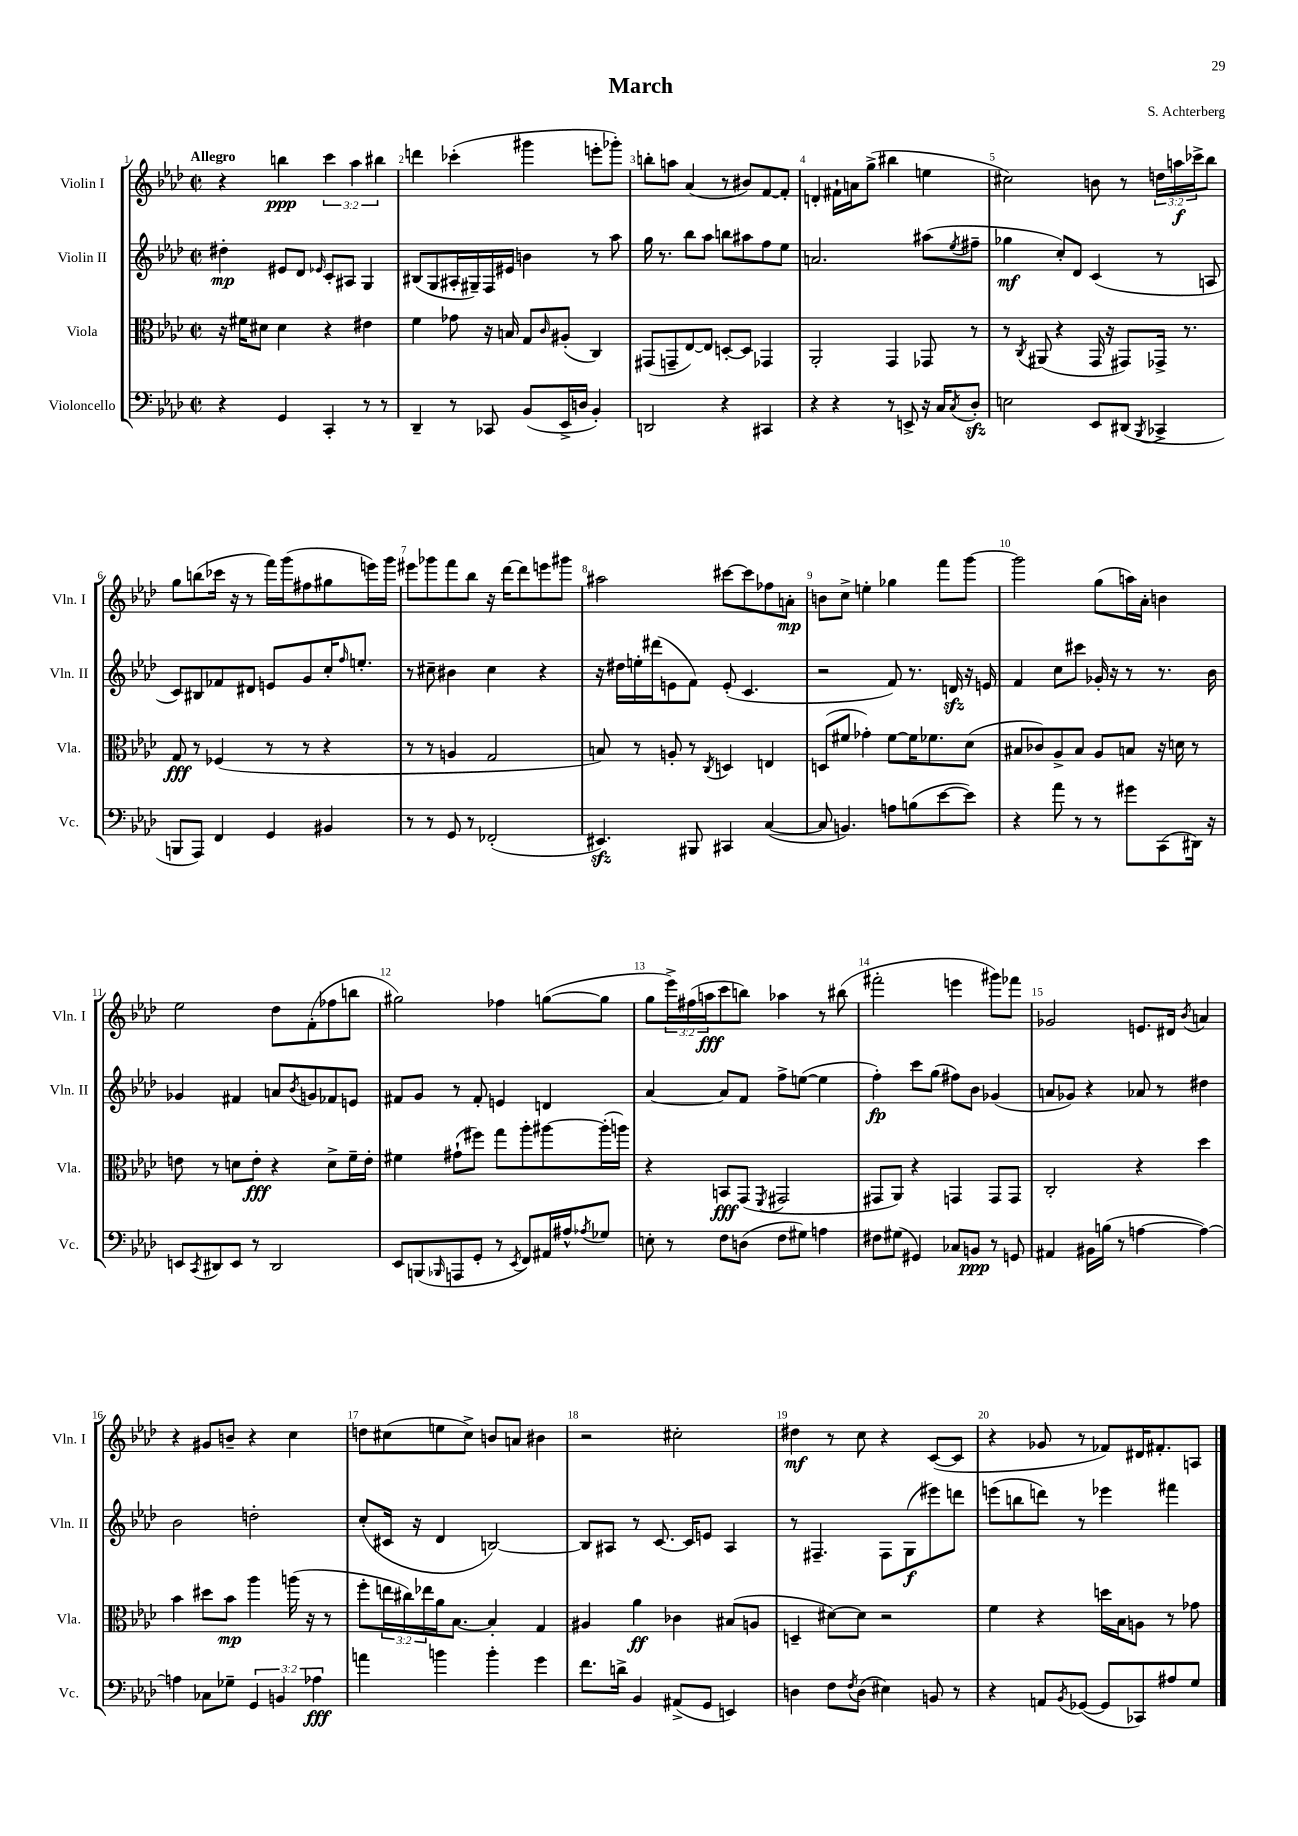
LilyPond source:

\header { title = "March" composer = "S. Achterberg" }
<<
\new StaffGroup <<
\new Staff = "s0" \with { instrumentName = "Violin I" shortInstrumentName = "Vln. I" } {
    \clef treble \key aes \major \defaultTimeSignature \time 2/2 \override Staff.TupletNumber.text = #tuplet-number::calc-fraction-text \tempo "Allegro"
    r4 b''4\ppp \tuplet 3/2 { c'''4 aes''4 bis''4 } |
    d'''4 ces'''4-.( gis'''4 e'''8-. ges'''8-.) |
    b''8-. a''8 aes'4( r8 bis'8) f'8~ f'8-. |
    d'4-. fis'16-! a'16 g''8->( bis''4 e''4 |
    cis''2) b'8 r8 \tuplet 3/2 { d''16 a''16\f ces'''16-> } bes''8 |
    g''8 b''8( ces'''16 r16 r8 f'''16) g'''16( fis''8 gis''8 e'''16) g'''16 |
    eis'''8 ges'''8 f'''8 bes''8 r16 des'''16~ des'''8 e'''8 gis'''8 |
    ais''2 cis'''8~ cis'''8 fes''8 a'8-.\mp |
    b'8 c''8-> e''4-. ges''4 f'''8 g'''8~ |
    g'''2 g''8( a''16) aes'16-. b'4 |
    ees''2 des''8 f'8-.( fes''8 b''8 |
    gis''2) fes''4 g''8~( g''8 |
    g''8 \tuplet 3/2 { ees'''16->) fis''16( a''16\fff } c'''8 b''8) aes''4 r8 bis''8( |
    fis'''2-. e'''4 gis'''8) fes'''8 |
    ges'2 e'8. dis'16 \acciaccatura { bes'8 } a'4 |
    r4 gis'8 b'8-- r4 c''4 |
    d''8 cis''8( e''8 cis''8->) b'8 a'8 bis'4 |
    r2 cis''2-. |
    dis''4\mf r8 c''8 r4 c'8~( c'8 |
    r4 ges'8 r8 fes'8) dis'16 fis'8.-. a8 \bar "|." |
}
\new Staff = "s1" \with { instrumentName = "Violin II" shortInstrumentName = "Vln. II" } {
    \clef treble \key aes \major \defaultTimeSignature \time 2/2
    dis''4-.\mp eis'8 des'8 \grace { ees'16 } c'8-. ais8 g4 |
    bis8( g8 ais16-. gis16--) f16 eis'16 b'4 r8 aes''8 |
    g''16 r8. bes''8 aes''8 b''8 ais''8 f''8 ees''8 |
    a'2. ais''8( \acciaccatura { ees''8 } fis''8-- |
    ges''4\mf c''8-.) des'8 c'4( r8 a8 |
    c'8) bis8 fes'8 dis'8 e'8 g'8 c''16-. \grace { f''16 } e''8.-. |
    r8 cis''8-- bis'4 cis''4 r4 |
    r16 dis''16 e''16-. dis'''16( e'8 f'8) e'8-.( c'4. |
    r2 f'8) r8. d'16\sfz r16 e'16 |
    f'4 c''8 cis'''8 ges'16-. r16 r8 r8. bes'16 |
    ges'4 fis'4 a'8 \acciaccatura { bes'8 } g'8 fes'8 e'8 |
    fis'8 g'8 r8 fis'8-. e'4 d'4 |
    aes'4~ aes'8 f'8 f''8-> e''8~( e''4 |
    f''4-.\fp) c'''8 g''8( fis''8) bes'8 ges'4( |
    a'8 ges'8) r4 aes'8 r8 dis''4 |
    bes'2 d''2-. |
    c''8-.( cis'16 r16 des'4 b2~) |
    b8 ais8 r8 c'8.~ c'16 e'8 ais4 |
    r8 fis4.-- fis8 g8\f( eis'''8) d'''8 |
    e'''8( b''8 d'''8) r8 ees'''4 fis'''4 \bar "|." |
}
\new Staff = "s2" \with { instrumentName = "Viola" shortInstrumentName = "Vla." } {
    \clef alto \key aes \major \defaultTimeSignature \time 2/2 \override Staff.TupletNumber.text = #tuplet-number::calc-fraction-text
    r16 fis'16 dis'8 dis'4 r4 eis'4 |
    f'4 ges'8 r16 b16 g8 \grace { c'16 } ais8-.( c4) |
    gis,8( g,8-- ees8~) ees8 d8~-. d8 ges,4 |
    aes,2-. g,4 ges,8 r8 |
    r8 \acciaccatura { c8 } ais,8( r4 g,16 r16 gis,8) ges,16-> r8. |
    g8\fff r8 fes4( r8 r8 r4 |
    r8 r8 a4 g2 |
    b8) r8 a8-. r8 \acciaccatura { c8 } d4 e4 |
    d8( fis'8 ges'4-.) fis'8~ fis'16 fes'8. des'8( |
    bis8 ces'8) aes8-> bis8 aes8 b8 r16 d'16 r8 |
    e'8 r8 d'8 e'8-.\fff r4 d'8-> f'16-- e'16-. |
    fis'4 gis'8-!( fis''8) g''8 aes''8-. ais''8~ ais''16-.( a''16) |
    r4 b,8\fff g,8( \acciaccatura { f,8 } gis,2 |
    gis,8 aes,8) r4 g,4 g,8 g,8 |
    c2-. r4 des''4 |
    bes'4 dis''8 bes'8\mp aes''4 a''16( r16 r8 |
    f''8-. \tuplet 3/2 { e''16 cis''16) ees''16 } aes'16 bes8.~ bes4-. g4 |
    ais4 aes'4\ff ces'4 bis8( a8 |
    d4-- dis'8~) dis'8 r2 |
    f'4 r4 d''16 bes16 a8 r8 ges'8 \bar "|." |
}
\new Staff = "s3" \with { instrumentName = "Violoncello" shortInstrumentName = "Vc." } {
    \clef bass \key aes \major \defaultTimeSignature \time 2/2 \override Staff.TupletNumber.text = #tuplet-number::calc-fraction-text
    r4 g,4 c,4-. r8 r8 |
    des,4-- r8 ces,8 bes,8( ees,16-> d16 bes,4-.) |
    d,2 r4 cis,4 |
    r4 r4 r8 e,8-> r16 c16 \acciaccatura { c8 } des8-.\sfz |
    e2 ees,8 dis,8( \acciaccatura { bes,,8 } ces,4-> |
    b,,8 aes,,8) f,4 g,4 bis,4 |
    r8 r8 g,8 r8 fes,2-.( |
    eis,4.\sfz) bis,,8 cis,4 c4~( |
    c8 b,4.) a8 b8( ees'8~ ees'8) |
    r4 aes'8 r8 r8 gis'8 c,8( dis,16) r16 |
    e,8 \acciaccatura { c,8 } dis,8 e,8 r8 dis,2 |
    ees,8 b,,8( \grace { bes,,16 } a,,8 g,8-. r8 \acciaccatura { ees,8 } f,8) ais,16 ais16-^ \acciaccatura { aes8 } ges8 |
    e8-. r8 f8 d8( f8 gis8) a4 |
    fis8 gis8( gis,4) ces8 b,8\ppp r8 g,8 |
    ais,4 bis,16 b16( r8 a4~ a4~) |
    a4 ces8 ges8-- \tuplet 3/2 { g,4 b,4 aes4\fff } |
    a'4 b'4 b'4-. g'4 |
    f'8. d'16-> bes,4 ais,8->( g,8 e,4) |
    d4 f8 \acciaccatura { f8 } d8( eis4) b,8 r8 |
    r4 a,8 \acciaccatura { bes,8 } ges,8~( ges,8 ces,8) ais8 g8 \bar "|." |
}
>>
>>
\layout { \context { \Score \override BarNumber.break-visibility = ##(#f #t #t) barNumberVisibility = #all-bar-numbers-visible } }
